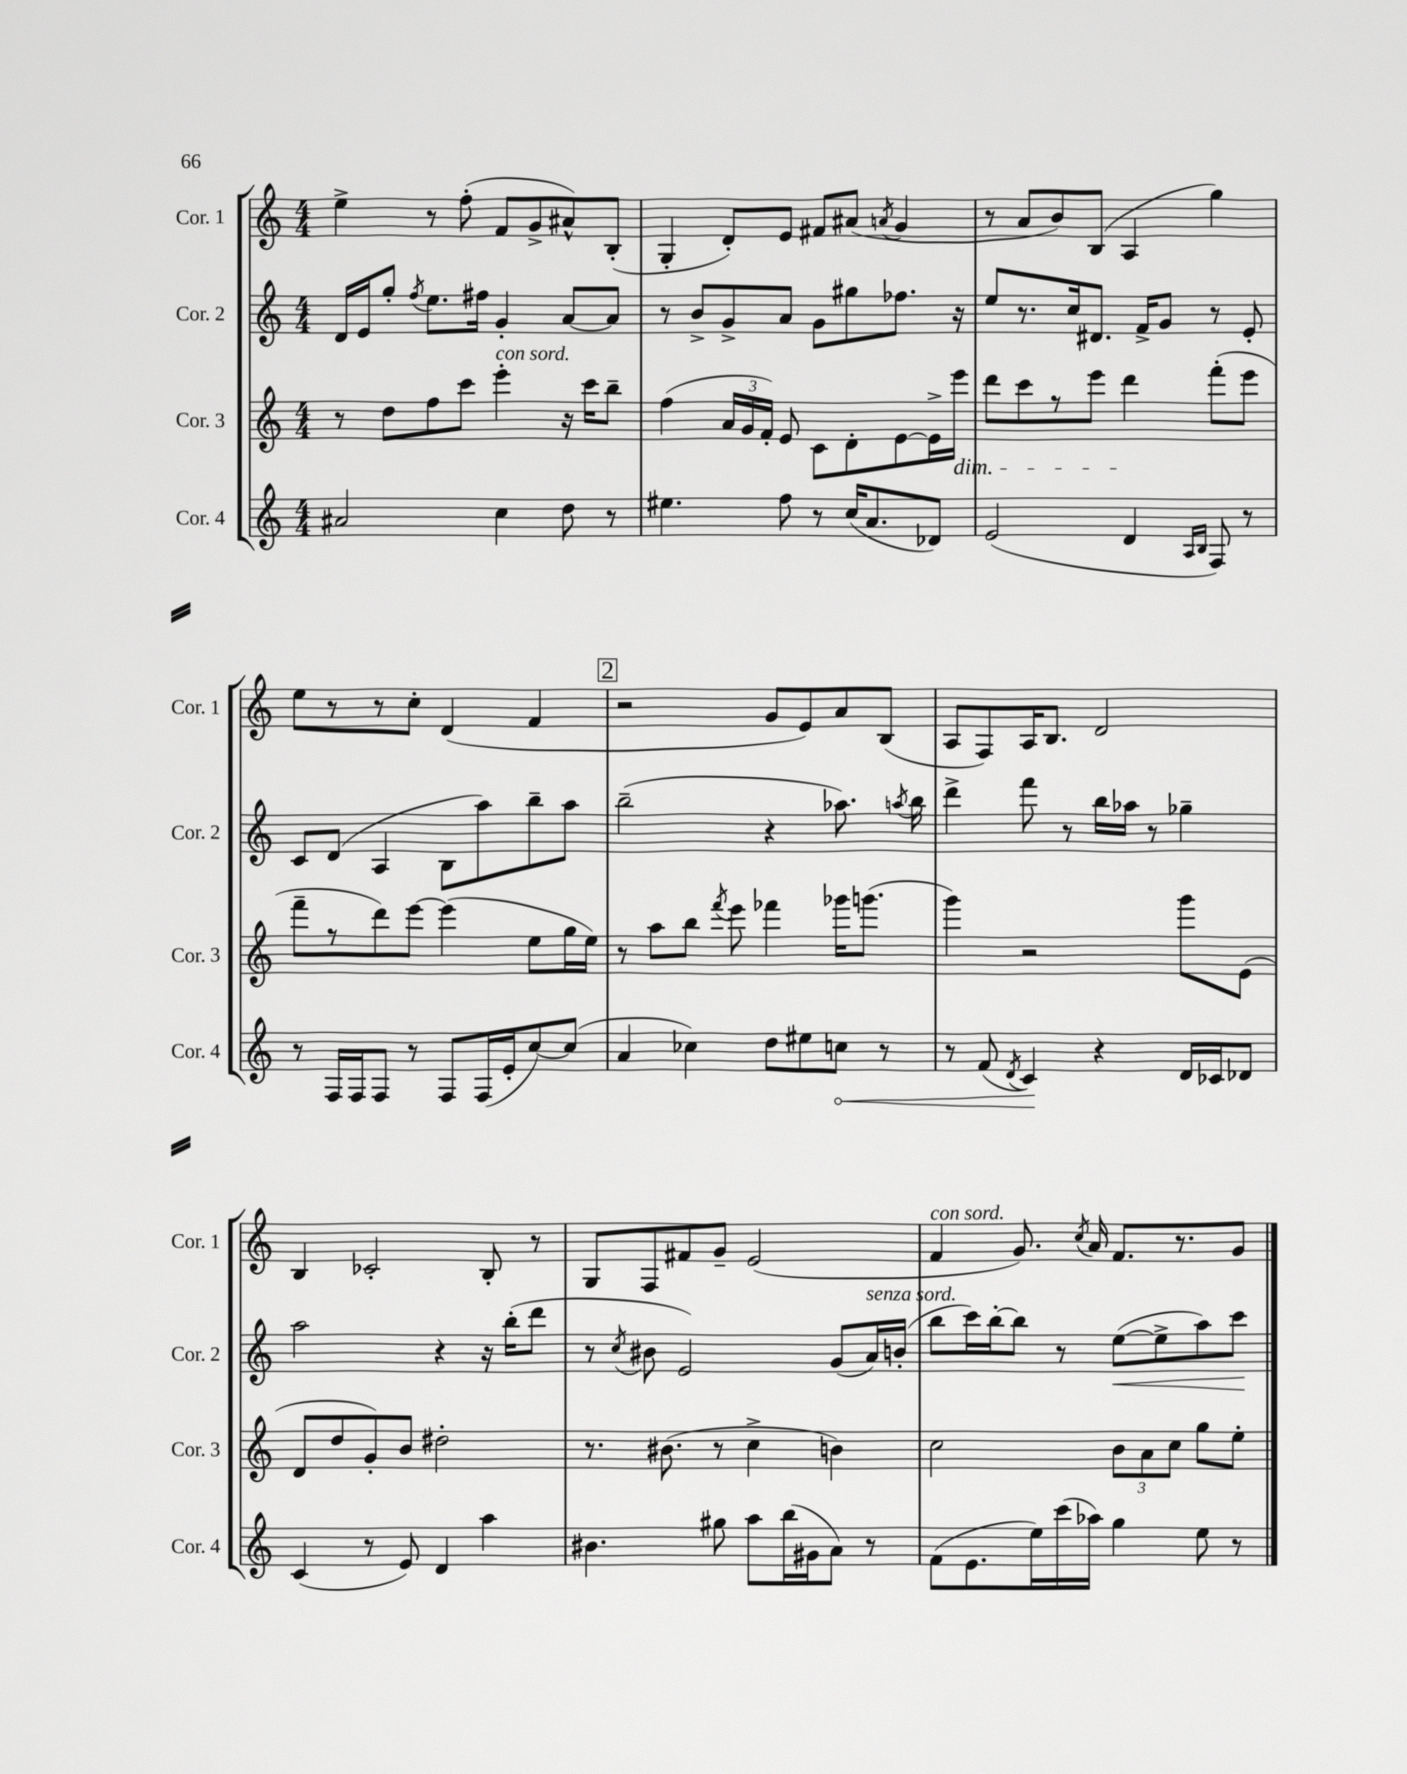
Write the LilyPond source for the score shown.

<<
\new StaffGroup <<
\new Staff = "s0" \with { instrumentName = "Cor. 1" shortInstrumentName = "Cor. 1" } {
    \clef treble \key c \major \numericTimeSignature \time 4/4
    \autoBeamOff e''4-> r8 f''8-.( f'8[ g'8-> ais'8-^) b8]-.( |
    g4-. d'8[-.) e'8] fis'8[ ais'8]( \acciaccatura { a'8 } g'4 |
    r8 a'8[ b'8) b8]( a4 g''4) |
    e''8[ r8 r8 c''8]-. d'4( f'4 |
    \mark \markup { \box "2" } r2 g'8[ e'8) a'8 b8]( |
    a8[ f8) a16 b8.] d'2 |
    b4 ces'2-. b8-. r8 |
    g8[ f8 fis'8 g'8]-- e'2( |
    f'4^\markup { \italic "con sord." } g'8.) \acciaccatura { c''8 } a'16 f'8.[ r8. g'8] \bar "|." |
}
\new Staff = "s1" \with { instrumentName = "Cor. 2" shortInstrumentName = "Cor. 2" } {
    \clef treble \key c \major \numericTimeSignature \time 4/4
    \autoBeamOff d'16[ e'16 g''8]-. \acciaccatura { f''8 } e''8.[ fis''16] g'4-. a'8[~ a'8] |
    r8 b'8[-> g'8-> a'8] g'8[ gis''8 fes''8.] r16 |
    e''8[ r8. c''16 dis'8.] f'16[-> g'8] r8 e'8-. |
    c'8[ d'8]( a4 b8[ a''8) b''8-- a''8] |
    \mark \markup { \box "2" } b''2--( r4 aes''8.) \acciaccatura { a''8 } b''16 |
    d'''4-> f'''8 r8 b''16[ aes''16] r8 ges''4-- |
    a''2 r4 r16 b''16[-.( d'''8] |
    r8 \acciaccatura { c''8 } bis'8 e'2) g'8[( a'16^\markup { \italic "senza sord." }) b'16]-.( |
    b''8[ c'''16) b''16~-. b''8] r8 e''8[~\<( e''8-> a''8) c'''8]\! \bar "|." |
}
\new Staff = "s2" \with { instrumentName = "Cor. 3" shortInstrumentName = "Cor. 3" } {
    \clef treble \key c \major \numericTimeSignature \time 4/4
    \autoBeamOff r8 d''8[ f''8 c'''8] e'''4-.^\markup { \italic "con sord." } r16 c'''16[ b''8]-- |
    f''4( \tuplet 3/2 { a'16[ g'16 f'16]-.) } e'8 c'8[ d'8-. e'8~ e'16-> e'''16]\dim |
    d'''8[ c'''8 r8 e'''8] d'''4\! f'''8[-.( e'''8] |
    f'''8[-- r8 d'''8) e'''8]~ e'''4( e''8[ g''16 e''16]) |
    \mark \markup { \box "2" } r8 a''8[ b''8] \acciaccatura { f'''8 } e'''8 fes'''4 ges'''16[ g'''8.]( |
    g'''4) r2 g'''8[ e'8]( |
    d'8[ d''8 g'8-.) b'8] dis''2-. |
    r8. bis'8.( r8 c''4-> b'4) |
    c''2 \tuplet 3/2 { b'8[ a'8 c''8] } g''8[ e''8]-. \bar "|." |
}
\new Staff = "s3" \with { instrumentName = "Cor. 4" shortInstrumentName = "Cor. 4" } {
    \clef treble \key c \major \numericTimeSignature \time 4/4
    \autoBeamOff ais'2 c''4 d''8 r8 |
    eis''4. f''8 r8 c''16[( a'8. des'8]) |
    e'2( d'4 \grace { a16[ b16] } f8) r8 |
    r8 f16[ f16 f8] r8 f8[ f16( e'16-. c''8~) c''8]( |
    \mark \markup { \box "2" } a'4 ces''4) d''8[ eis''8 \once \override Hairpin.circled-tip = ##t c''8]\< r8 |
    r8 f'8( \acciaccatura { d'8 } c'4\!) r4 d'16[ ces'16 des'8] |
    c'4( r8 e'8) d'4 a''4 |
    bis'4. gis''8 a''8[ b''16( gis'16 a'8]) r8 |
    f'8[( e'8. e''16) c'''16( aes''16]) g''4 e''8 r8 \bar "|." |
}
>>
>>
\layout { \context { \Score \remove "Bar_number_engraver" } }
